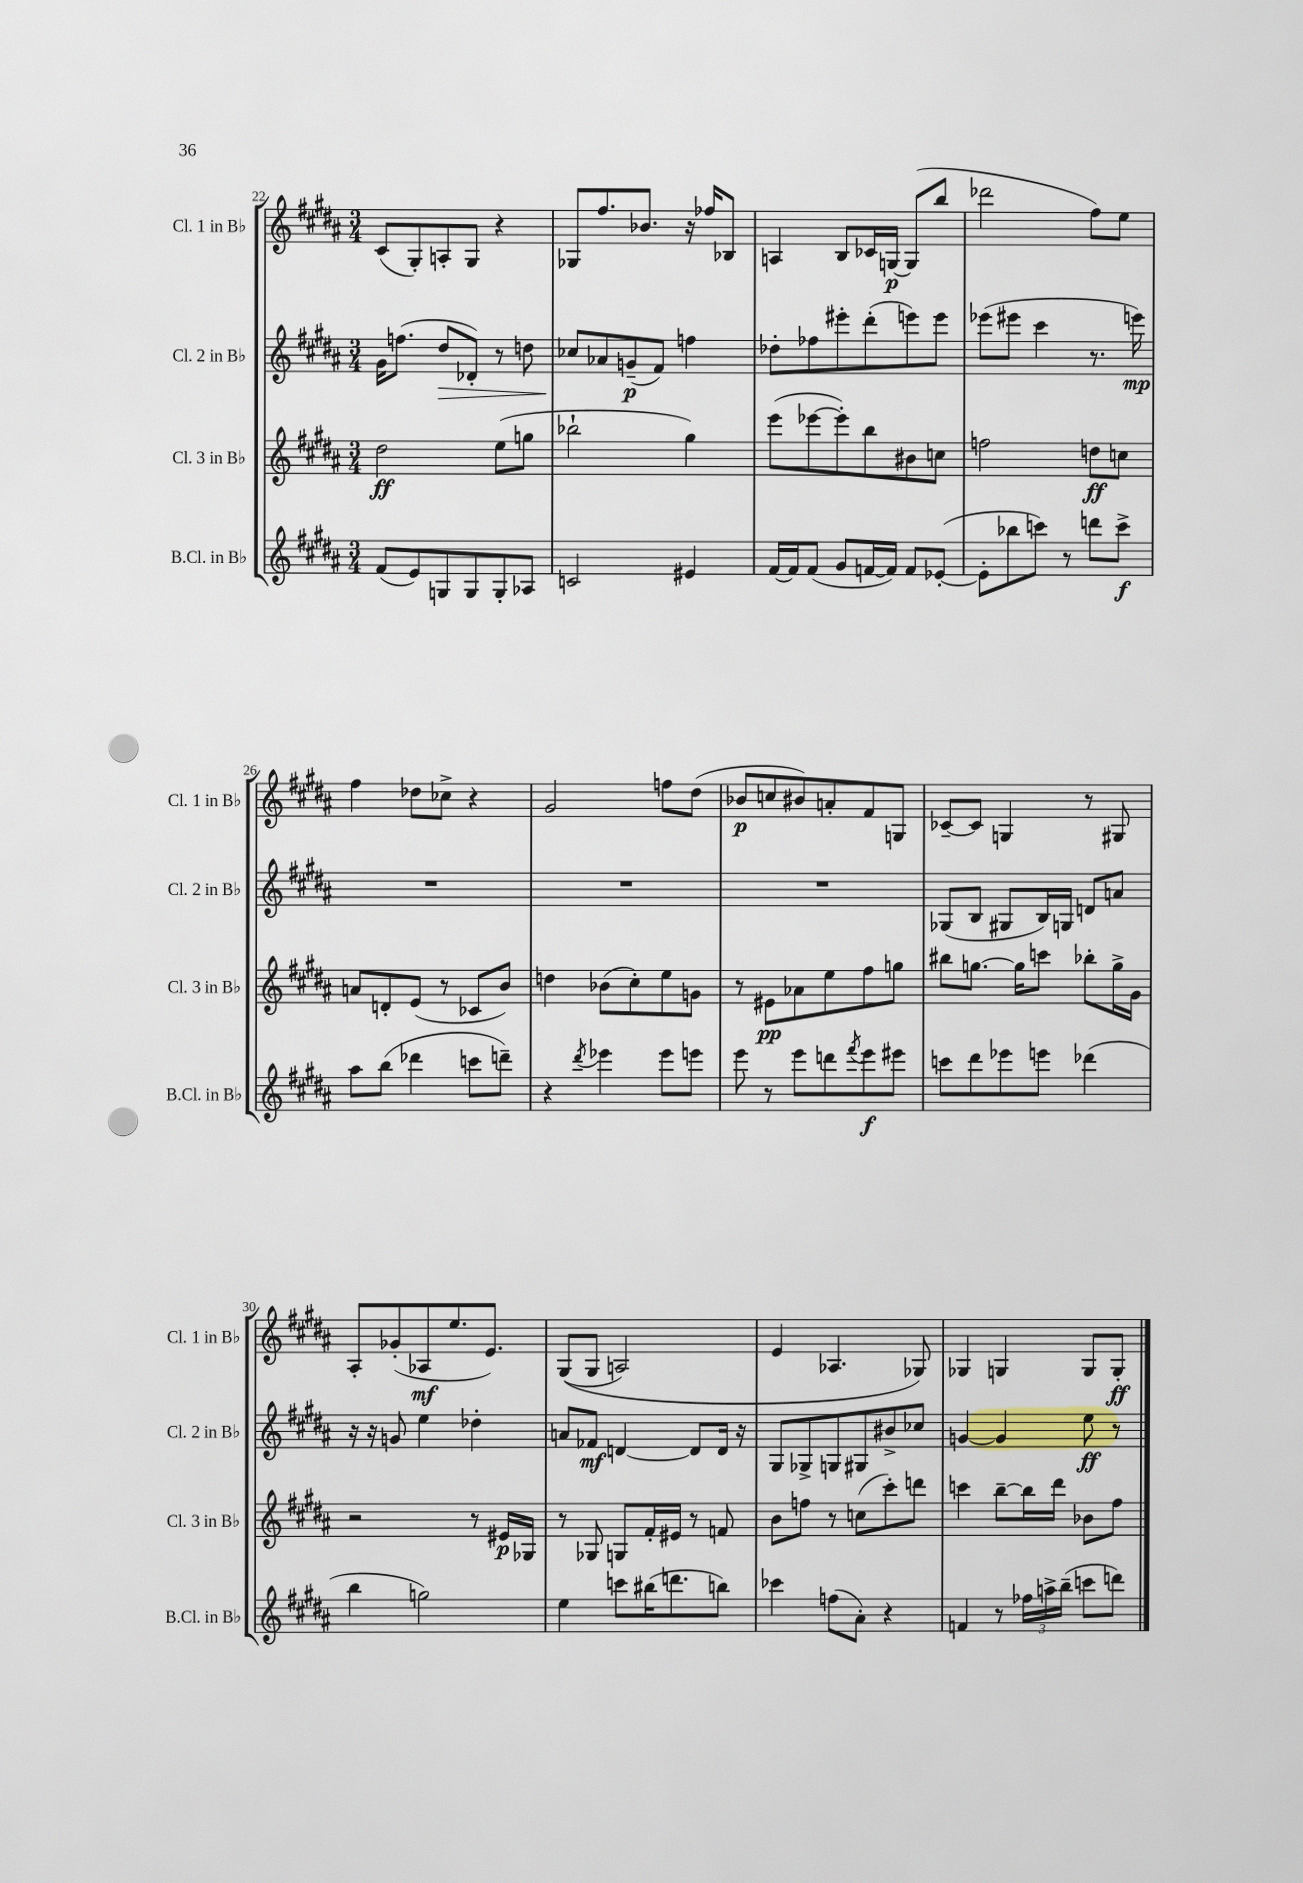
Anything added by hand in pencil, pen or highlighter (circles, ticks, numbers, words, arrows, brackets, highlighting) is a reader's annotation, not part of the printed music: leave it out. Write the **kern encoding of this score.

**kern	**kern	**kern	**kern
*staff4	*staff3	*staff2	*staff1
*clefG2	*clefG2	*clefG2	*clefG2
*k[f#c#g#d#a#]	*k[f#c#g#d#a#]	*k[f#c#g#d#a#]	*k[f#c#g#d#a#]
*M3/4	*M3/4	*M3/4	*M3/4
(8f#	2dd#	16g#	(8c#
.	.	(8.ff	.
8e)	.	.	8G#')
8G	.	8dd#	8A'
8G	.	8d-')	8G#
8G'	(8ee	8r	4r
8A-	8gg	8dd	.
=	=	=	=
2c	2bb-`	8cc-	8G-
.	.	8a-	8.ff#
.	.	(8g~	.
.	.	.	8.b-
.	.	8f#)	.
4e#	4gg#)	4ff	16r
.	.	.	16ff-
.	.	.	8B-
=	=	=	=
[16f#	(8eee	8dd-'	4A
16f#]	.	.	.
(8f#	[8eee-	8ff-	.
8g#	8eee-'])	8eee#'	8B
[16f	8bb	(8ddd#'	16c-
16f])	.	.	[16G
8f	8b#	8eee)	(8G]
([8e-'	8cc	8eee	8bb
=	=	=	=
8e-']	2ff	(8eee-	2ddd-
8bb-	.	8eee#	.
8ccc)	.	4ccc#	.
8r	.	.	.
8ddd	8dd	8.r	8ff#)
8ccc^	8cc	.	8ee
.	.	16eee)	.
=	=	=	=
8aa#	8a	2.r	4ff#
(8bb	8d'	.	.
4ddd-	(8e	.	8dd-
.	8r	.	8cc-^
8ccc	8c-	.	4r
8ddd~)	8b)	.	.
=	=	=	=
4r	4dd	2.r	2g#
8qddd#	.	.	.
4eee-	(8b-	.	.
.	8cc#')	.	.
8eee-	8ee	.	8ff
8eee	8g	.	(8dd#
=	=	=	=
8eee	8r	2.r	8b-
8r	8e#	.	8cc
8eee	8a-	.	8b#)
8ddd	8ee	.	8a'
8qfff#	.	.	.
8eee	8ff#	.	8f#
8eee#	8gg	.	8G
=	=	=	=
8ccc	8bb#	(8G-	[8c-~
8ddd#	[8.gg	8B	8c-]
8eee-	.	8G#	4G
.	16gg]	.	.
8eee	8ccc	16B)	.
.	.	16G	.
(4ddd-	8bb-'	8d	8r
.	16gg^	8a	8G#
.	16g#	.	.
=	=	=	=
4bb	2r	16r	8A#'
.	.	16r	.
.	.	8g	(8g-'
2gg)	.	4ee	8A-
.	.	.	8.ee
.	8r	4dd-'	.
.	.	.	8.e)
.	16e#	.	.
.	16G-	.	.
=	=	=	=
4ee	8r	8a	&((8G#
.	8G-	8f-	8G#
8ccc	8G	[4d	2A)
(16bb#	16f#'	.	.
8.ddd	16e#	.	.
.	8r	8d]	.
8bb)	8f	16d	.
.	.	16r	.
=	=	=	=
4ccc-	8b	8G#	4e
.	8ff	8G-^	.
(8ff	8r	8G	4.A-
8a#')	(8cc	8G#	.
4r	8ccc#')	8b#^	.
.	8ddd	8cc-	8G-&)
=	=	=	=
4f	4ccc	[4g	4G-
8r	[8bb~	4g]	4G
24ff-	16bb]	.	.
24aa^	.	.	.
.	16ddd#	.	.
(24bb~	.	.	.
8ccc	8b-	8ee	8G
8ddd)	8ff#	8r	8G'
==	==	==	==
*-	*-	*-	*-
